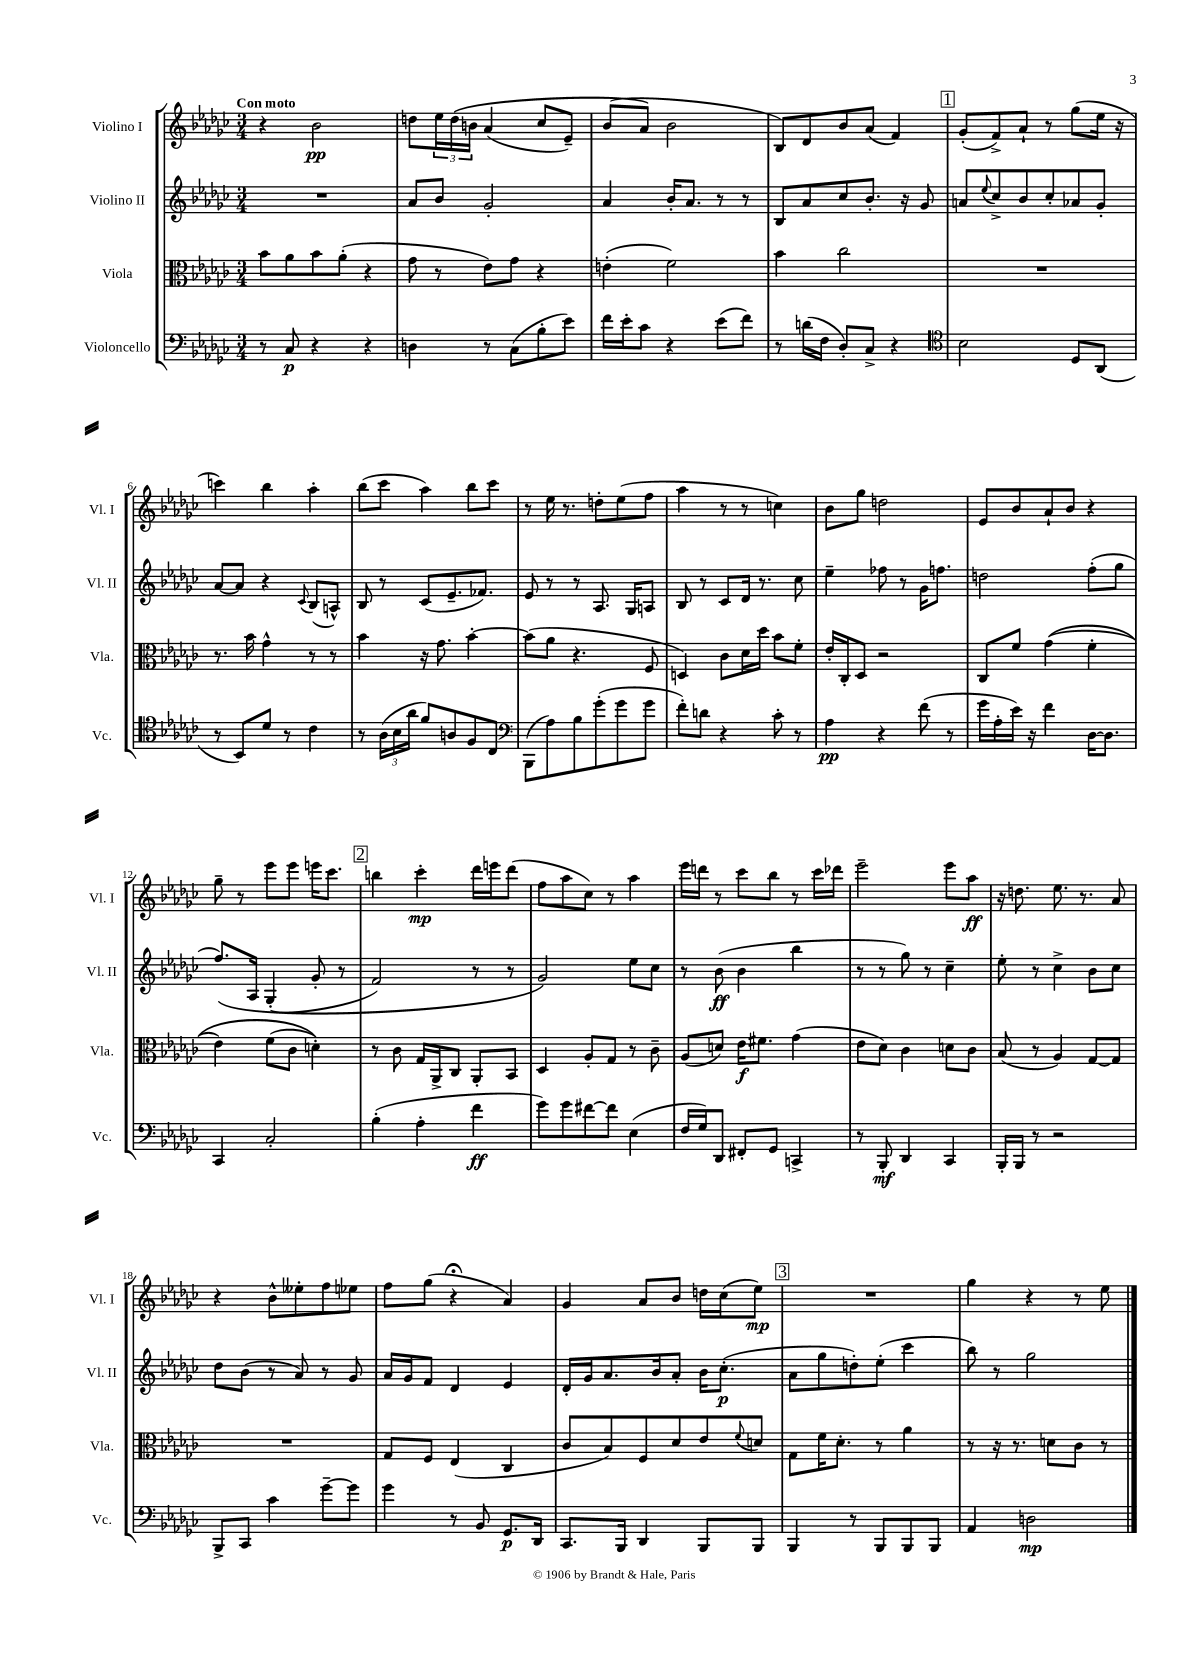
<<
\new StaffGroup <<
\new Staff = "s0" \with { instrumentName = "Violino I" shortInstrumentName = "Vl. I" } {
    \clef treble \key ges \major \numericTimeSignature \time 3/4 \tempo "Con moto"
    r4 bes'2\pp |
    d''8 \tuplet 3/2 { ees''16 d''16\( b'16 } aes'4( ces''8 ees'8--) |
    bes'8( aes'8\) bes'2 |
    bes8) des'8 bes'8 aes'8( f'4) |
    \mark \markup { \box "1" } ges'8-.( f'8->) aes'8-! r8 ges''8( ees''16 r16 |
    c'''4) bes''4 aes''4-. |
    bes''8( ces'''8 aes''4) bes''8 ces'''8 |
    r8 ees''16 r8. d''8-. ees''8( f''8 |
    aes''4 r8 r8 c''4) |
    bes'8 ges''8 d''2 |
    ees'8 bes'8 aes'8-! bes'8 r4 |
    ges''8-- r8 ees'''8 ees'''8 e'''16 ces'''8. |
    \mark \markup { \box "2" } b''4 ces'''4-.\mp des'''16 e'''16 des'''8( |
    f''8 aes''8 ces''8) r8 aes''4 |
    ees'''16 d'''16 r8 ces'''8 bes''8 r8 ces'''16 des'''16 |
    ees'''2-- ees'''8 aes''8\ff |
    r16 d''8. ees''8. r8. aes'8 |
    r4 bes'8-^ eeses''8-. f''8 ees''8 |
    f''8 ges''8( r4\fermata aes'4) |
    ges'4 aes'8 bes'8 d''16 ces''16( ees''8\mp) |
    \mark \markup { \box "3" } R2. |
    ges''4 r4 r8 ees''8 \bar "|." |
}
\new Staff = "s1" \with { instrumentName = "Violino II" shortInstrumentName = "Vl. II" } {
    \clef treble \key ges \major \numericTimeSignature \time 3/4
    R2. |
    aes'8 bes'8 ges'2-. |
    aes'4 bes'16-. aes'8. r8 r8 |
    bes8 aes'8 ces''8 bes'8.-. r16 ges'8 |
    \mark \markup { \box "1" } a'8 \appoggiatura { ees''8 } ces''8-> bes'8 ces''8-. aes'8 ges'8-. |
    aes'8~ aes'8 r4 \appoggiatura { ces'8 } bes8( a8-^) |
    bes8 r8 ces'8( ees'8.-- fes'8.) |
    ees'8 r8 r8 aes8. ges16 a8 |
    bes8 r8 ces'8 des'16 r8. ces''8 |
    ees''4-- fes''8 r8 ges'16 f''8. |
    d''2 f''8-.( ges''8 |
    f''8.)\( aes16 ges4-.( ges'8-. r8 |
    \mark \markup { \box "2" } f'2) r8 r8 |
    ges'2\) ees''8 ces''8 |
    r8 bes'8\ff( bes'4 bes''4 |
    r8 r8 ges''8) r8 ces''4-- |
    ees''8-. r8 ces''4-> bes'8 ces''8 |
    des''8 bes'8( r8 aes'8) r8 ges'8 |
    aes'16 ges'16 f'8 des'4 ees'4 |
    des'16-. ges'16 aes'8. bes'16 aes'8-. bes'16 ces''8.-.\p( |
    \mark \markup { \box "3" } aes'8 ges''8 d''8-.) ees''8-.( ces'''4 |
    bes''8) r8 ges''2 \bar "|." |
}
\new Staff = "s2" \with { instrumentName = "Viola" shortInstrumentName = "Vla." } {
    \clef alto \key ges \major \numericTimeSignature \time 3/4
    bes'8 aes'8 bes'8 aes'8-.( r4 |
    ges'8 r8 ees'8) ges'8 r4 |
    e'4-.( f'2) |
    bes'4 ces''2 |
    \mark \markup { \box "1" } R2. |
    r8. bes'16 ges'4-^ r8 r8 |
    bes'4 r16 ges'8. bes'4~-. |
    bes'8( aes'8 r4. f8 |
    d4) ces'8 des'16 des''16 bes'8 f'8-. |
    ees'16-. ces16-. des8 r2 |
    ces8 f'8 ges'4(\( f'4-. |
    ees'4) f'8( ces'8 d'4-.)\) |
    \mark \markup { \box "2" } r8 ces'8 ges16 aes,16-> ces8 aes,8-. bes,8 |
    des4 aes8-. ges8 r8 ces'8-- |
    aes8( d'8) ees'16\f fis'8. ges'4( |
    ees'8 des'8) ces'4 d'8 ces'8 |
    bes8( r8 aes4) ges8~ ges8 |
    R2. |
    ges8 f8 ees4( ces4 |
    ces'8 bes8) f8 des'8 ees'8 \appoggiatura { f'8 } d'8 |
    \mark \markup { \box "3" } ges8 f'16 des'8.-. r8 aes'4 |
    r8 r16 r8. d'8 ces'8 r8 \bar "|." |
}
\new Staff = "s3" \with { instrumentName = "Violoncello" shortInstrumentName = "Vc." } {
    \clef bass \key ges \major \numericTimeSignature \time 3/4
    r8 ces8\p r4 r4 |
    d4 r8 ces8( bes8-. ees'8) |
    f'16 ees'16-. ces'8 r4 ees'8( f'8) |
    r8 d'16( f16 des8-.) ces8-> r4 |
    \mark \markup { \box "1" } \clef tenor bes2 des8 aes,8( |
    r8 bes,8) des'8 r8 ces'4 |
    r8 \tuplet 3/2 { aes16( bes16 aes'16 } f'8) a8 f8 ces8 |
    \clef bass bes,,8( aes8) bes8 ges'8-.( ges'8 ges'8 |
    f'8-.) d'8 r4 ces'8-. r8 |
    aes4\pp r4 f'8( r8 |
    ges'16 aes16-. ees'16) r16 f'4 des16~ des8. |
    ces,4 ces2-. |
    \mark \markup { \box "2" } bes4-.( aes4-. f'4\ff |
    ges'8) ges'8 fis'8~ fis'8 ees4( |
    f16 ges16) des,8 fis,8-. ges,8 c,4-> |
    r8 bes,,8-.\mf des,4 ces,4 |
    bes,,16-. bes,,16 r8 r2 |
    bes,,8-> ces,8 ces'4 ges'8~-- ges'8 |
    ges'4 r8 bes,8 ges,8.\p des,16 |
    ces,8. bes,,16 des,4 bes,,8 bes,,8 |
    \mark \markup { \box "3" } bes,,4 r8 bes,,8 bes,,8 bes,,8 |
    aes,4 d2\mp \bar "|." |
}
>>
>>
